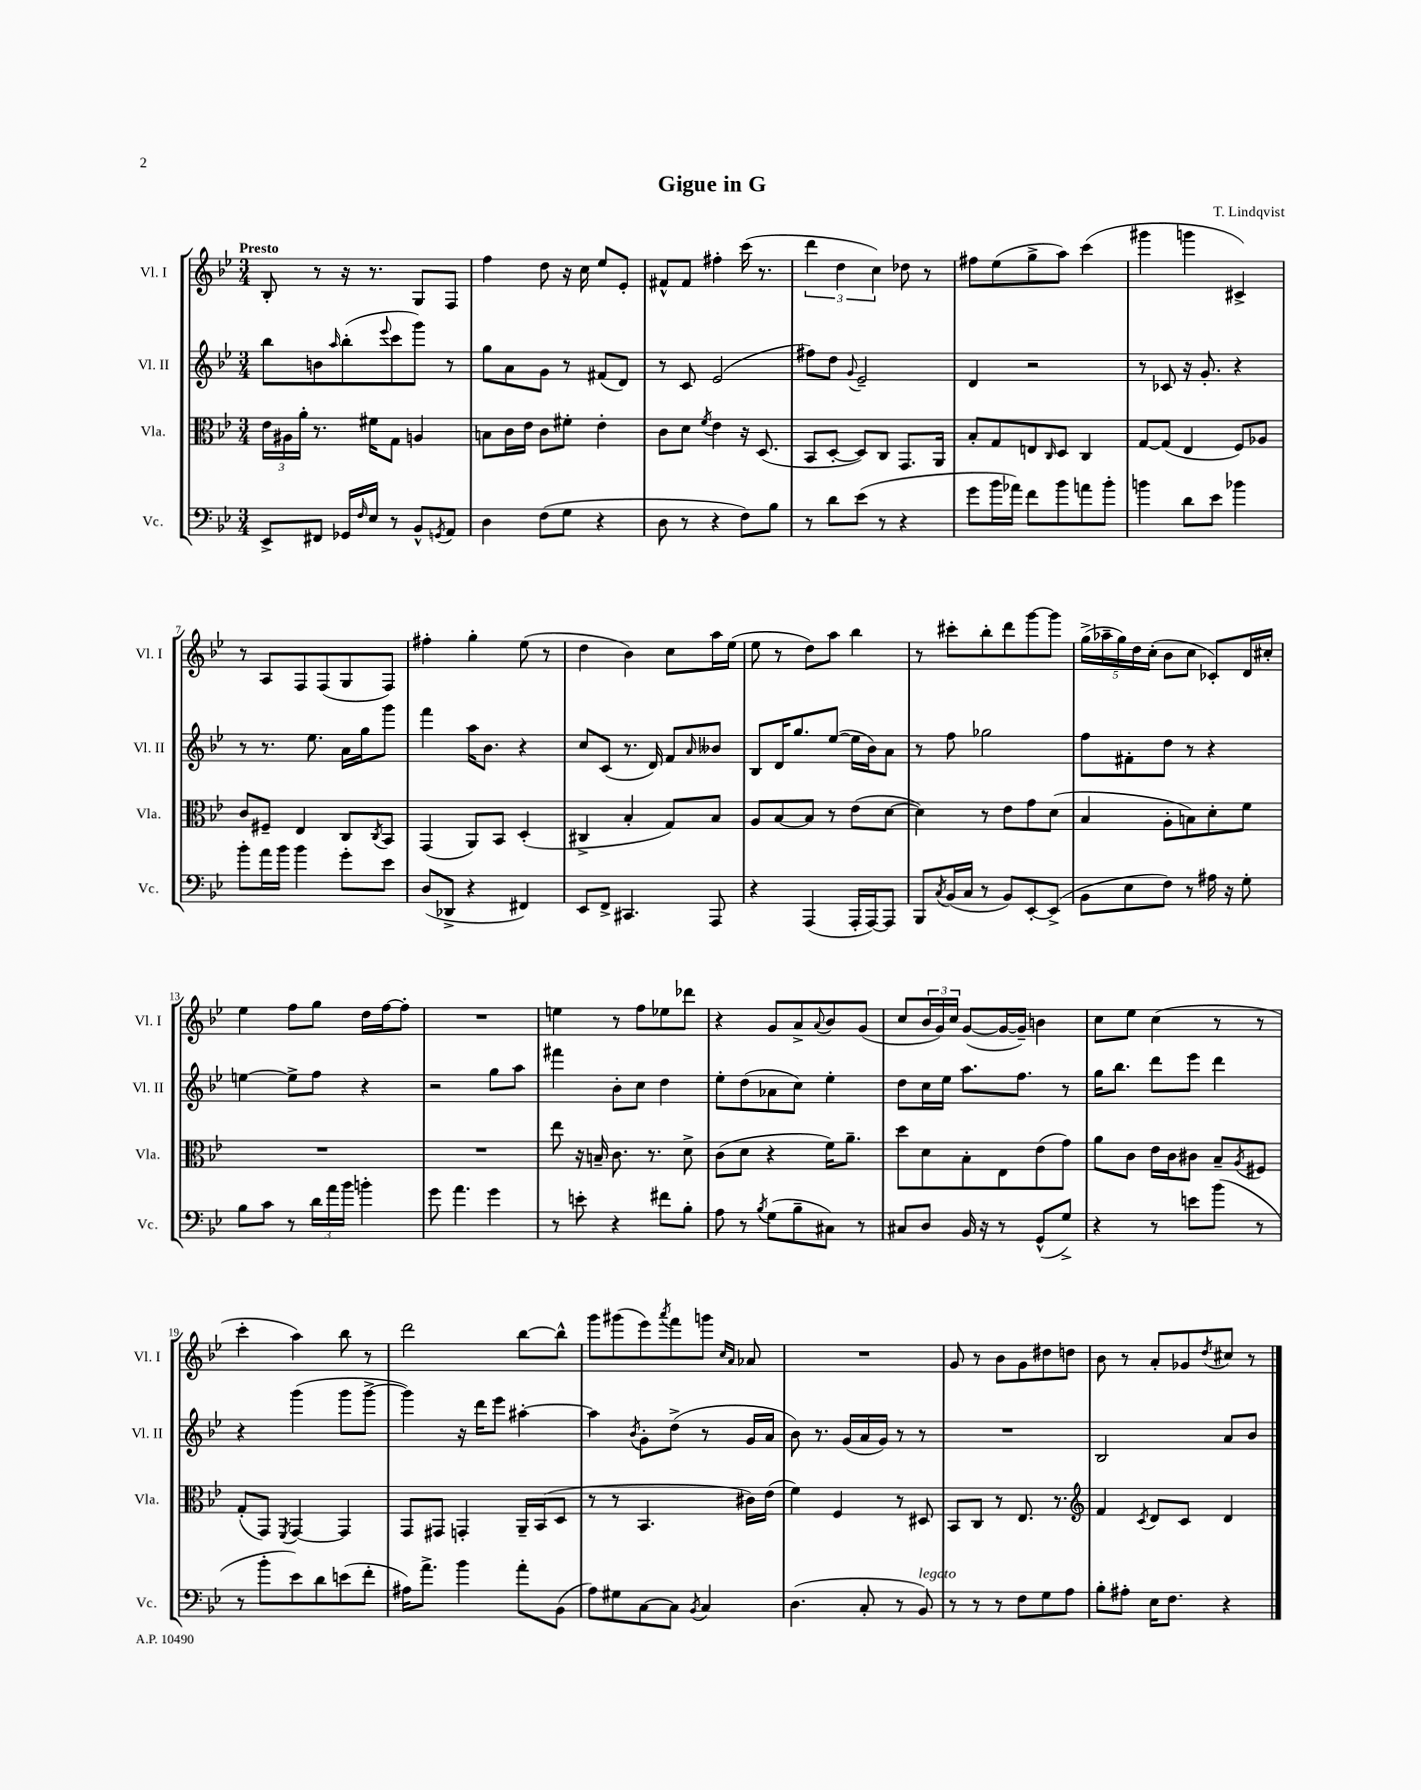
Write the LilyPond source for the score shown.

\header { title = "Gigue in G" composer = "T. Lindqvist" }
<<
\new StaffGroup <<
\new Staff = "s0" \with { instrumentName = "Vl. I" shortInstrumentName = "Vl. I" } {
    \clef treble \key bes \major \numericTimeSignature \time 3/4 \tempo "Presto"
    bes8-. r8 r16 r8. g8 f8 |
    f''4 d''8 r16 c''16 ees''8 ees'8-. |
    fis'8-^ fis'8 fis''4-. c'''16( r8. |
    \tuplet 3/2 { d'''4 d''4 c''4) } des''8 r8 |
    fis''8 ees''8( g''8-> a''8) c'''4( |
    gis'''4 g'''4 cis'4->) |
    r8 a8 f8 f8( g8 f8) |
    fis''4-. g''4-. ees''8( r8 |
    d''4 bes'4) c''8 a''16 ees''16( |
    ees''8 r8 d''8) a''8 bes''4 |
    r8 cis'''8-. bes''8-. d'''8 g'''8~ g'''8 |
    \tuplet 5/4 { g''16->( aes''16-- g''16) d''16 c''16-.( } bes'8 c''8 ces'8-.) d'16 cis''16-. |
    ees''4 f''8 g''8 d''16 f''16~ f''8-. |
    R2. |
    e''4 r8 f''8 ees''8 des'''8 |
    r4 g'8 a'8-> \appoggiatura { a'8 } bes'8 g'8( |
    c''8 \tuplet 3/2 { bes'16 g'16) c''16 } g'8~( g'16~ g'16--) b'4 |
    c''8 ees''8 c''4( r8 r8 |
    c'''4-. a''4) bes''8 r8 |
    d'''2 bes''8~ bes''8-^ |
    g'''8 gis'''8( ees'''8) \acciaccatura { a'''8 } f'''8 g'''8 \grace { c''16 a'16 } aes'8 |
    R2. |
    g'8 r8 bes'8 g'8 dis''8 d''8 |
    bes'8 r8 a'8-. ges'8 \acciaccatura { d''8 } cis''8 r8 \bar "|." |
}
\new Staff = "s1" \with { instrumentName = "Vl. II" shortInstrumentName = "Vl. II" } {
    \clef treble \key bes \major \numericTimeSignature \time 3/4
    bes''8 b'8 \grace { a''16 } bes''8-.( \appoggiatura { ees'''8 } c'''8 g'''8) r8 |
    g''8 a'8 g'8 r8 fis'8( d'8) |
    r8 c'8 ees'2( |
    fis''8) d''8 \appoggiatura { g'8 } ees'2-- |
    d'4 r2 |
    r8 ces'8 r16 g'8.-. r4 |
    r8 r8. ees''8. a'16 g''16 g'''8 |
    f'''4 a''16 bes'8. r4 |
    c''8 c'8( r8. d'16) f'8 \grace { a'16 } beses'8 |
    bes8 d'16 g''8. ees''8~( ees''16 bes'16) a'8 |
    r8 f''8 ges''2 |
    f''8 fis'8-. d''8 r8 r4 |
    e''4~ e''8-> f''8 r4 |
    r2 g''8 a''8 |
    fis'''4 bes'8-. c''8 d''4 |
    ees''8-. d''8( aes'8 c''8) ees''4-. |
    d''8 c''16 ees''16 a''8. f''8. r8 |
    g''16 bes''8. d'''8 ees'''8 d'''4 |
    r4 g'''4( g'''8 g'''8~-> |
    g'''4) r16 d'''16 ees'''8 ais''4~-. |
    ais''4 \acciaccatura { bes'8 } g'8-. d''8->( r8 g'16 a'16 |
    bes'8) r8. g'16( a'16 g'16) r8 r8 |
    R2. |
    bes2 a'8 bes'8 \bar "|." |
}
\new Staff = "s2" \with { instrumentName = "Vla." shortInstrumentName = "Vla." } {
    \clef alto \key bes \major \numericTimeSignature \time 3/4
    \tuplet 3/2 { ees'16 ais16 a'16-. } r8. fis'16 g8 a4 |
    b8 c'16 ees'16 c'8 fis'8-. ees'4-. |
    c'8 d'8 \acciaccatura { f'8 } ees'4 r16 d8.( |
    bes,8 d8~-. d8) c8 g,8. a,16 |
    bes8-. g8 e8 \grace { c16 } d8 c4 |
    g8~ g8( ees4 f8) aes8 |
    c'8 fis8-- ees4 c8 \acciaccatura { c8 } bes,8 |
    g,4( a,8) bes,8 d4-.( |
    cis4-> bes4-. g8) bes8 |
    a8 bes8~ bes8 r8 ees'8( d'8~ |
    d'4) r8 ees'8 g'8 d'8( |
    bes4 a8-. b8) d'8-. f'8 |
    R2. |
    R2. |
    ees''8 r16 b16-- c'8. r8. d'8-> |
    c'8( d'8 r4 f'16) a'8.-- |
    d''8 d'8 bes8-. ees8 ees'8( g'8) |
    a'8 c'8 ees'16 c'16 cis'8 bes8-- \acciaccatura { a8 } fis8 |
    g8-.( g,8) \acciaccatura { f,8 } g,4~ g,4 |
    g,8 gis,8 g,4-. a,16-- bes,16( d8 |
    r8 r8 bes,4. cis'16) ees'16( |
    f'4) f4 r8 dis8 |
    bes,8 c8 r8 ees8. r8. |
    \clef treble f'4 \acciaccatura { c'8 } d'8 c'8 d'4 \bar "|." |
}
\new Staff = "s3" \with { instrumentName = "Vc." shortInstrumentName = "Vc." } {
    \clef bass \key bes \major \numericTimeSignature \time 3/4
    ees,8-> fis,8 ges,16 \grace { f16 } ees16 r8 bes,8-^ \acciaccatura { g,8 } a,8 |
    d4 f8( g8 r4 |
    d8 r8 r4 f8) bes8 |
    r8 d'8 ees'8( r8 r4 |
    g'8 bes'16 aes'16) f'8 bes'8 a'8 bes'8-. |
    b'4 d'8 ees'8 bes'4 |
    bes'8-. a'16 bes'16 bes'4 g'8-. ees'8 |
    d8( des,8-> r4 fis,4) |
    ees,8 f,8-> cis,4. a,,8 |
    r4 a,,4( a,,16-. a,,16~) a,,8 |
    bes,,8 \acciaccatura { c8 } bes,16( c16 r8 bes,8) ees,8~-. ees,8->( |
    bes,8 ees8 f8) r8 ais16 r16 g8-. |
    bes8 c'8 r8 \tuplet 3/2 { d'16 a'16 bes'16 } b'4-. |
    g'8 a'4. g'4 |
    r8 e'8-. r4 fis'8 bes8-. |
    a8 r8 \acciaccatura { bes8 } g8( bes8-- cis8) r8 |
    cis8 d8 bes,16 r16 r8 g,8-^( g8->) |
    r4 r8 e'8 bes'8( r8 |
    r8 bes'8-. ees'8) d'8 e'8( f'8-. |
    ais16) a'8.-> bes'4 a'8-. bes,8( |
    a8) gis8 c8~ c8 \acciaccatura { bes,8 } c4 |
    d4.( c8-. r8 bes,8^\markup { \italic "legato" }) |
    r8 r8 r8 f8 g8 a8 |
    bes8-. ais8-. ees16 f8. r4 \bar "|." |
}
>>
>>
